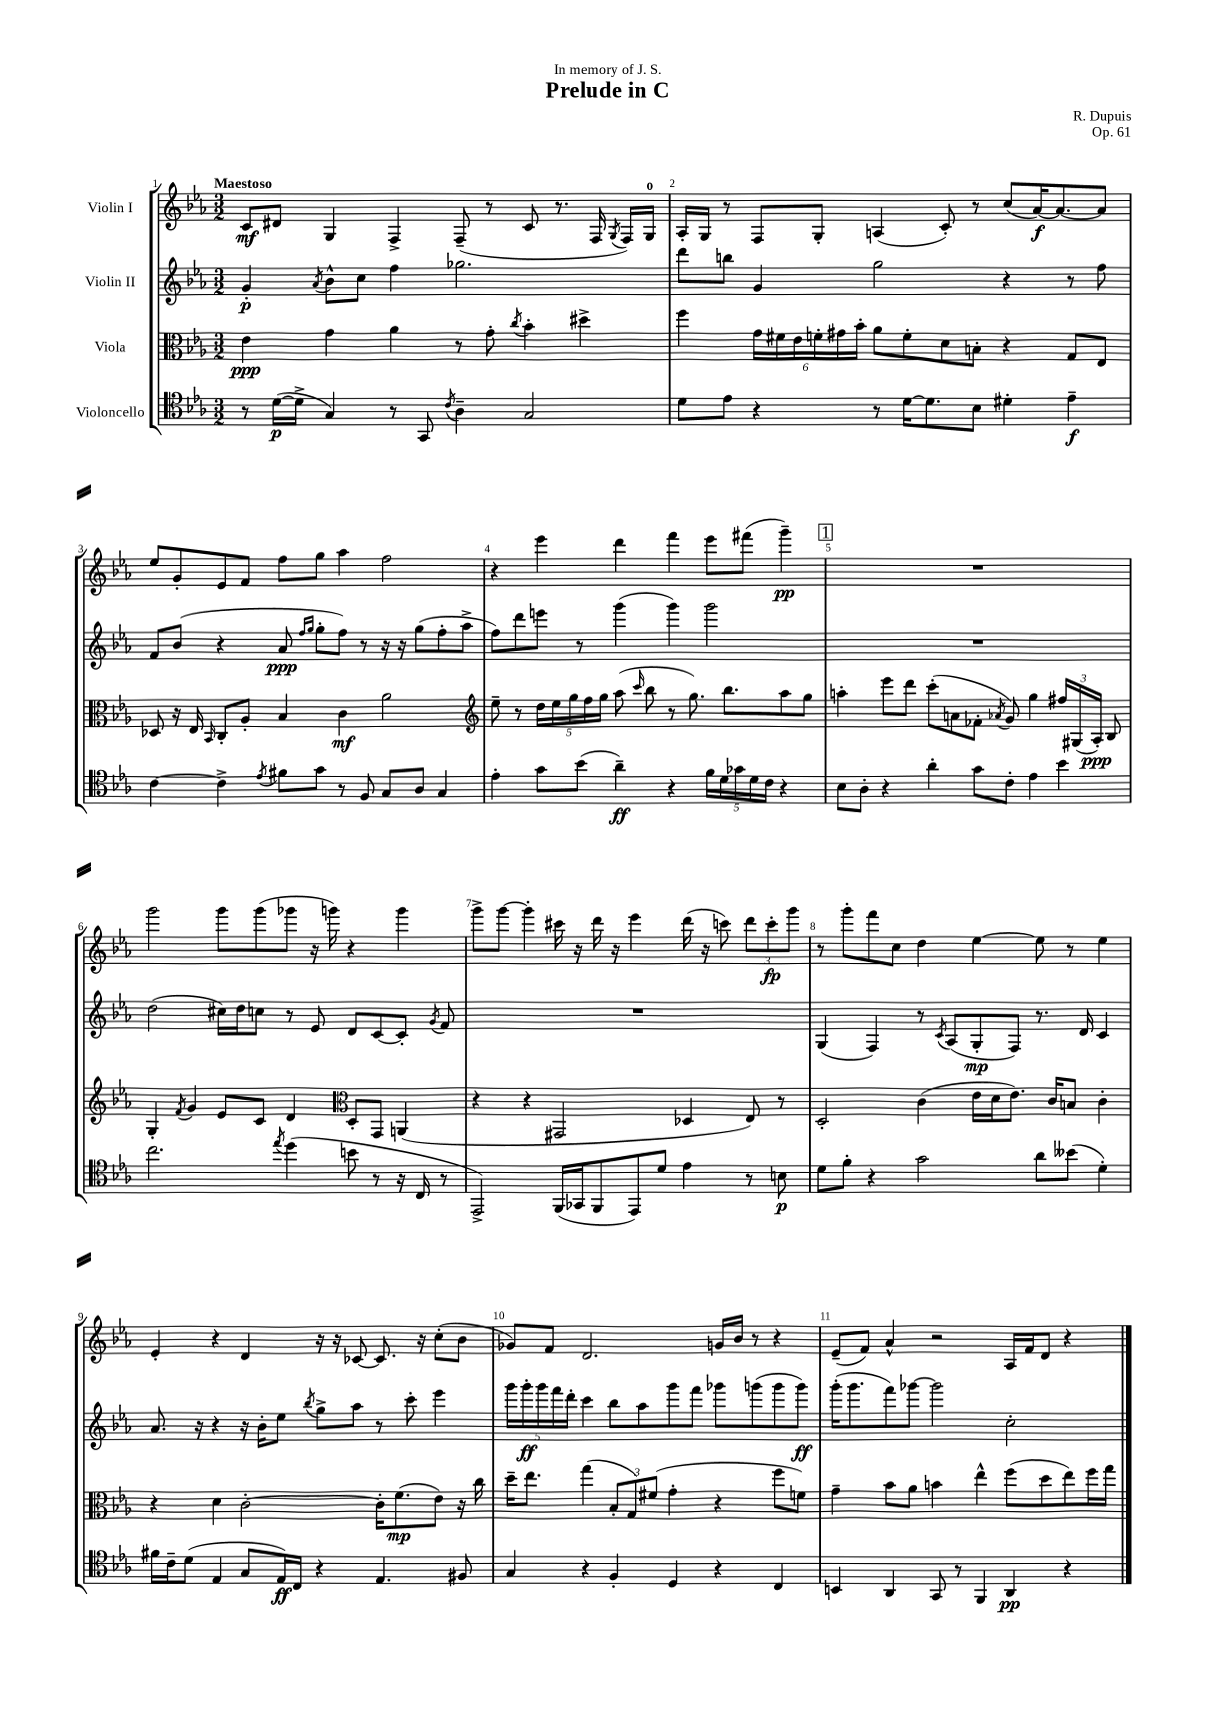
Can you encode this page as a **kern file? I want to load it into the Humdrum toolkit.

**kern	**dynam	**kern	**dynam	**kern	**dynam	**kern	**dynam
*part4	*part4	*part3	*part3	*part2	*part2	*part1	*part1
*staff4	*staff4	*staff3	*staff3	*staff2	*staff2	*staff1	*staff1
*I"Violoncello	*	*I"Viola	*	*I"Violin II	*	*I"Violin I	*
*clefC4	*	*clefC3	*	*clefG2	*	*clefG2	*
*k[b-e-a-]	*	*k[b-e-a-]	*	*k[b-e-a-]	*	*k[b-e-a-]	*
*M3/2	*	*M3/2	*	*M3/2	*	*M3/2	*
=1	=1	=1	=1	=1	=1	=1	=1
!	!	!	!	!	!	!LO:TX:a:B:t=Maestoso	!
8r	.	4e-\	ppp	4g'/	p	8c/L	mf
([16d\LL	p	.	.	.	.	8d#X/J	.
16d^\JJ]	.	.	.	.	.	.	.
.	.	.	.	8qa-/	.	.	.
4G/)	.	4g\	.	8b-^^\L	.	4G/	.
.	.	.	.	8cc\J	.	.	.
8r	.	4a-\	.	4ff\	.	4F^/	.
8GG/	.	.	.	.	.	.	.
8qc/	.	.	.	.	.	.	.
4A-~\	.	8r	.	2.gg-X\	.	(8F~/	.
.	.	8g'\	.	.	.	8r	.
.	.	8qcc/	.	.	.	.	.
2G/	.	4b-'\	.	.	.	8c/	.
.	.	.	.	.	.	8.r	.
.	.	4dd#X^\	.	.	.	.	.
.	.	.	.	.	.	16F/	.
.	.	.	.	.	.	8qG/	.
.	.	.	.	.	.	16F/LL)	.
.	.	.	.	.	.	16G/JJ	.
=2	=2	=2	=2	=2	=2	=2	=2
8d\L	.	4ff\	.	8ddd\L	.	16A-'/LL	.
.	.	.	.	.	.	16G/JJ	.
8e-\J	.	.	.	8bbn\J	.	8r	.
4r	.	24g\LL	.	4g/	.	8F/L	.
.	.	24f#X\	.	.	.	.	.
.	.	24e-\	.	.	.	.	.
.	.	24fn'\	.	.	.	8G'/J	.
.	.	24g#X\	.	.	.	.	.
.	.	24b-'\JJ	.	.	.	.	.
8r	.	8a-\L	.	2gg\	.	(4An/	.
[16d\KL	.	8f'\	.	.	.	.	.
8.d\]	.	.	.	.	.	.	.
.	.	8d\	.	.	.	8c'/)	.
8B-\J	.	8Bn'\J	.	.	.	8r	.
4d#X'\	.	4r	.	4r	.	(8cc/L	.
.	.	.	.	.	.	[16a-/K)	f
.	.	.	.	.	.	8.a-/_	.
4e-~\	f	8G/L	.	8r	.	.	.
.	.	8E-/J	.	8ff\	.	8a-/J]	.
!!LO:LB:g=z
=3	=3	=3	=3	=3	=3	=3	=3
[4c\	.	8D-X/	.	8f/L	.	8ee-/L	.
.	.	16r	.	(8b-/J	.	8g'/	.
.	.	16E-/	.	.	.	.	.
.	.	16qqBB-/	.	.	.	.	.
4c^\]	.	8C'/L	.	4r	.	8e-/	.
.	.	8A-'/J	.	.	.	8f/J	.
8qe-/	.	.	.	.	.	.	.
8f#X\L	.	4B-/	.	8a-/	ppp	8ff\L	.
.	.	.	.	16qqff/LL	.	.	.
.	.	.	.	16qqgg/JJ	.	.	.
8g\J	.	.	.	8gg'\L	.	8gg\J	.
8r	.	4c\	mf	8ff\J)	.	4aa-\	.
8F/	.	.	.	8r	.	.	.
8G/L	.	2a-\	.	16r	.	2ff\	.
.	.	.	.	16r	.	.	.
8A-/J	.	.	.	(8gg\L	.	.	.
4G/	.	.	.	8ff'\	.	.	.
.	.	.	.	8aa-^\J	.	.	.
=4	=4	=4	=4	=4	=4	=4	=4
*	*	*clefG2	*	*	*	*	*
4e-'\	.	8ee-~\	.	8ff\L)	.	4r	.
.	.	8r	.	8ddd\	.	.	.
8g\L	.	20dd\LL	.	8eeen\J	.	4eee-\	.
.	.	20ee-\	.	.	.	.	.
.	.	20gg\	.	.	.	.	.
(8b-\J	.	.	.	8r	.	.	.
.	.	20ff\	.	.	.	.	.
.	.	20gg\JJ	.	.	.	.	.
4a-~\)	ff	(8aa-\	.	(4ggg\	.	4ddd\	.
.	.	16qqccc/	.	.	.	.	.
.	.	8bb-\	.	.	.	.	.
4r	.	8r	.	4ggg\)	.	4fff\	.
.	.	8.gg\)	.	.	.	.	.
20f\LL	.	.	.	2ggg\	.	8eee-\L	.
20d\	.	.	.	.	.	.	.
.	.	8.bb-\L	.	.	.	.	.
20g-X\	.	.	.	.	.	.	.
.	.	.	.	.	.	(8fff#X\J	.
20d\	.	.	.	.	.	.	.
20c\JJ	.	.	.	.	.	.	.
4r	.	8aa-\	.	.	.	4ggg~\)	pp
.	.	8gg\J	.	.	.	.	.
!!LO:REH:place=s1:t=1
=5	=5	=5	=5	=5	=5	=5	=5
8B-\L	.	4aan'\	.	1.r	.	1.r	.
8A-'\J	.	.	.	.	.	.	.
4r	.	8eee-\L	.	.	.	.	.
.	.	8ddd\J	.	.	.	.	.
4a-'\	.	(8ccc'\L	.	.	.	.	.
.	.	8an\	.	.	.	.	.
8g\L	.	8f-X'\J	.	.	.	.	.
.	.	8qa-X/	.	.	.	.	.
8c'\J	.	8g/)	.	.	.	.	.
4e-\	.	4gg\	.	.	.	.	.
4b-\	.	24ff#X/LL	.	.	.	.	.
.	.	(24G#X/	.	.	.	.	.
.	.	24A-'/JJ)	ppp	.	.	.	.
.	.	8B-/	.	.	.	.	.
!!LO:LB:g=z
=6	=6	=6	=6	=6	=6	=6	=6
2.cc\	.	4G'/	.	(2dd\	.	2ggg\	.
.	.	8qf/	.	.	.	.	.
.	.	4g/	.	.	.	.	.
.	.	8e-/L	.	16cc#X\LL)	.	8ggg\L	.
.	.	.	.	16dd\J	.	.	.
.	.	8c/J	.	8ccn\J	.	(8ggg\	.
8qee-/	.	.	.	.	.	.	.
(4dd\	.	4d/	.	8r	.	8ggg-X\J	.
.	.	.	.	8e-/	.	16r	.
.	.	.	.	.	.	16gggn\)	.
*	*	*clefC3	*	*	*	*	*
8bn\	.	8D'/L	.	8d/L	.	4r	.
8r	.	8GG/J	.	[8c/	.	.	.
16r	.	(4AAn/	.	8c'/J]	.	4ggg\	.
16C/	.	.	.	.	.	.	.
.	.	.	.	8qg/	.	.	.
8r	.	.	.	8f/	.	.	.
=7	=7	=7	=7	=7	=7	=7	=7
2EE-^/)	.	4r	.	1.r	.	8ggg^\L	.
.	.	.	.	.	.	[8ggg\J	.
.	.	4r	.	.	.	4ggg'\]	.
(16FF/LL	.	2GG#X/	.	.	.	16ccc#X\	.
16GG-X/J	.	.	.	.	.	16r	.
8FF/	.	.	.	.	.	16ddd\	.
.	.	.	.	.	.	16r	.
8EE-/)	.	.	.	.	.	4eee-\	.
8d/J	.	.	.	.	.	.	.
4e-\	.	4D-X/	.	.	.	(16ddd\	.
.	.	.	.	.	.	16r	.
.	.	.	.	.	.	8cccn\)	.
8r	.	8E-/)	.	.	.	12ddd\L	.
.	.	.	.	.	.	12ccc'\	fp
8Bn\	p	8r	.	.	.	.	.
.	.	.	.	.	.	12ggg\J	.
=8	=8	=8	=8	=8	=8	=8	=8
8d\L	.	2D'/	.	(4G/	.	8r	.
8f'\J	.	.	.	.	.	8ggg'\L	.
4r	.	.	.	4F/)	.	8fff\	.
.	.	.	.	.	.	8cc\J	.
2g\	.	(4c\	.	8r	.	4dd\	.
.	.	.	.	8qc/	.	.	.
.	.	.	.	(8A-/L	.	.	.
.	.	16e-\LL	.	8G'/	mp	[4ee-\	.
.	.	16d\J	.	.	.	.	.
.	.	8.e-\J)	.	8F/J)	.	.	.
8a-\L	.	.	.	8.r	.	8ee-\]	.
.	.	16c/KL	.	.	.	.	.
(8b--X\J	.	8Bn/J	.	.	.	8r	.
.	.	.	.	16d/	.	.	.
4d'\)	.	4c'\	.	4c/	.	4ee-\	.
!!LO:LB:g=z
=9	=9	=9	=9	=9	=9	=9	=9
16f#X\LL	.	4r	.	8.a-/	.	4e-'/	.
16c~\J	.	.	.	.	.	.	.
(8d\J	.	.	.	.	.	.	.
.	.	.	.	16r	.	.	.
4E-/	.	4d\	.	4r	.	4r	.
8G/L	.	[2c'\	.	16r	.	4d/	.
.	.	.	.	16b-'\KL	.	.	.
16E-/L)	ff	.	.	8ee-\J	.	.	.
16C/JJ	.	.	.	.	.	.	.
.	.	.	.	8qbb-/	.	.	.
4r	.	.	.	8gg^\L	.	16r	.
.	.	.	.	.	.	16r	.
.	.	.	.	8aa-\J	.	[8c-X/	.
4.E-/	.	16c'\KL]	.	8r	.	8.c-/]	.
.	.	(8.f\	mp	.	.	.	.
.	.	.	.	8ccc'\	.	.	.
.	.	.	.	.	.	16r	.
.	.	8e-\J)	.	4eee-\	.	(8cc'\L	.
8F#X/	.	16r	.	.	.	8b-\J	.
.	.	16cc\	.	.	.	.	.
=10	=10	=10	=10	=10	=10	=10	=10
4G/	.	16dd~\KL	.	20ggg\LL	.	8g-X/L)	.
.	.	.	.	20ggg'\	ff	.	.
.	.	8.ee-\J	.	.	.	.	.
.	.	.	.	20ggg\	.	.	.
.	.	.	.	.	.	8f/J	.
.	.	.	.	20fff\	.	.	.
.	.	.	.	20ddd'\JJ	.	.	.
4r	.	(4gg\	.	4ccc\	.	2.d/	.
4F'/	.	12B-'/L	.	8bb-\L	.	.	.
.	.	12G/)	.	.	.	.	.
.	.	.	.	8aa-\	.	.	.
.	.	(12f#X/J	.	.	.	.	.
4D/	.	4g'\	.	8ggg\	.	.	.
.	.	.	.	8fff\J	.	.	.
4r	.	4r	.	8ggg-X\L	.	16gn/LL	.
.	.	.	.	.	.	16b-/JJ	.
.	.	.	.	(8gggn\	.	8r	.
4C/	.	8ff\L	.	8ggg\	.	4r	.
.	.	8fn\J)	.	8ggg\J)	ff	.	.
=11	=11	=11	=11	=11	=11	=11	=11
4BBn/	.	4g~\	.	(16ggg'\KL	.	(8e-~/L	.
.	.	.	.	8.ggg\	.	.	.
.	.	.	.	.	.	8f/J)	.
4AA-/	.	8b-\L	.	8fff\)	.	4a-^^/	.
.	.	8a-\J	.	[8ggg-X\J	.	.	.
8GG/	.	4bn\	.	2ggg-\]	.	2r	.
8r	.	.	.	.	.	.	.
4FF/	.	4ee-^^\	.	.	.	.	.
4AA-/	pp	(8ff\L	.	2cc'\	.	16A-/LL	.
.	.	.	.	.	.	16f/J	.
.	.	8dd\	.	.	.	8d/J	.
4r	.	8ee-\)	.	.	.	4r	.
.	.	16ff\L	.	.	.	.	.
.	.	16gg\JJ	.	.	.	.	.
==	==	==	==	==	==	==	==
*-	*-	*-	*-	*-	*-	*-	*-
